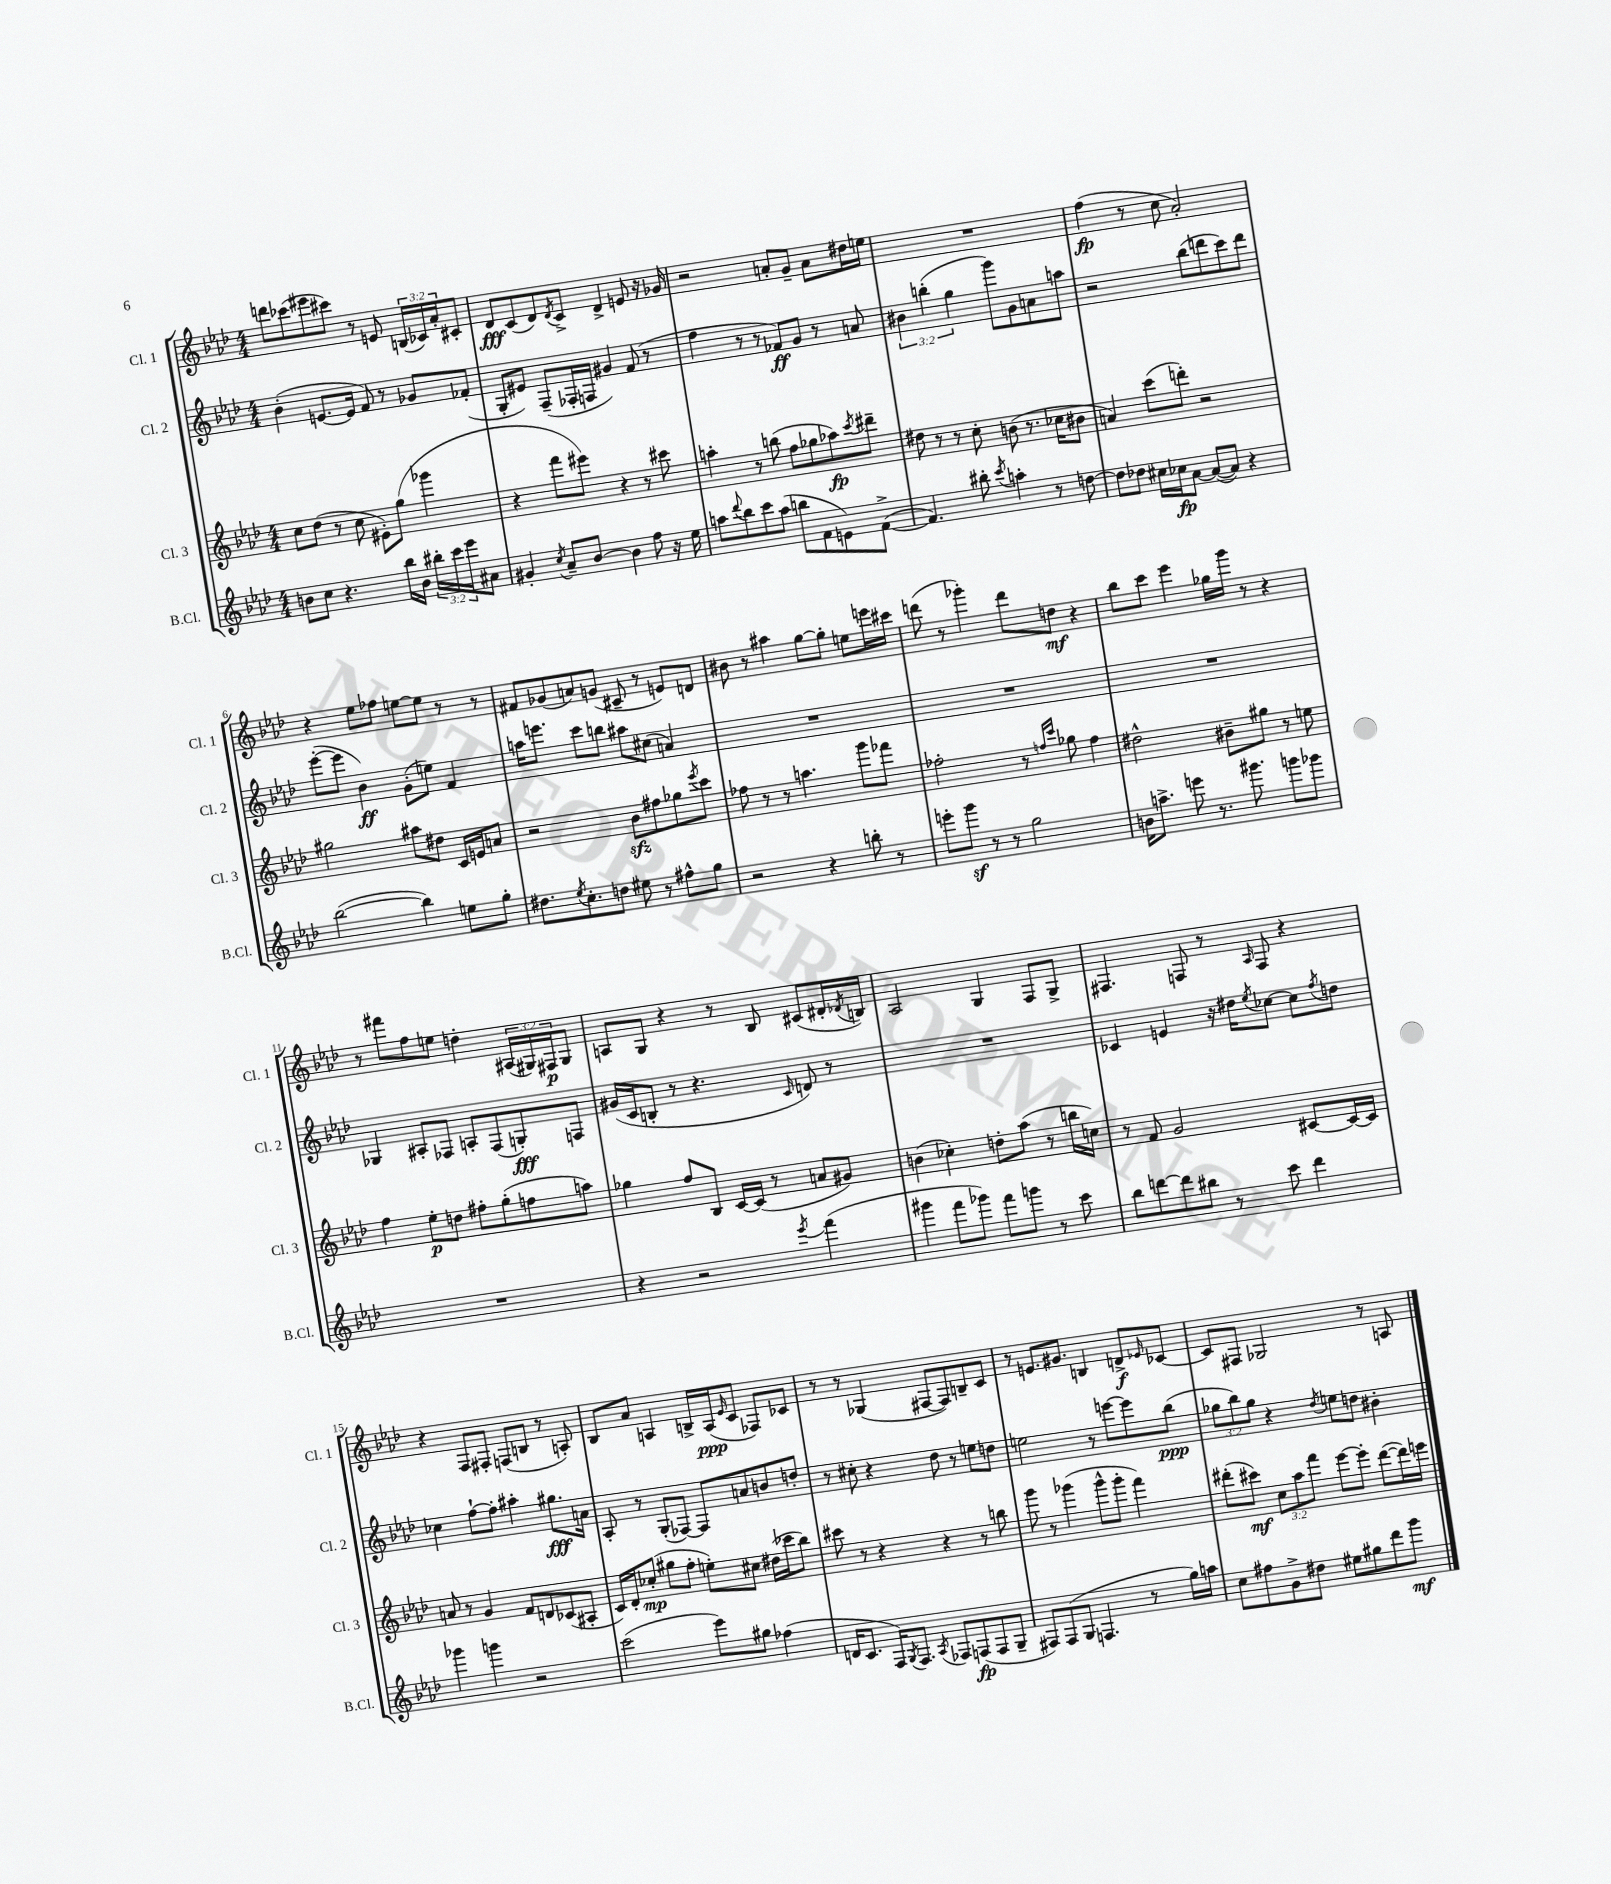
<<
\new StaffGroup <<
\new Staff = "s0" \with { instrumentName = "Cl. 1" shortInstrumentName = "Cl. 1" } {
    \clef treble \key aes \major \numericTimeSignature \time 4/4 \override Staff.TupletNumber.text = #tuplet-number::calc-fraction-text
    d'''8 ces'''8( eis'''8 cis'''8) r8 e'8 \tuplet 3/2 { b16( ces'16) aes'16-. } cis'8-. |
    des'8\fff c'8( des'8) \acciaccatura { des'8 } c'8-> des'4-> e'8 r16 ges'16 |
    r2 a'8-. g'8-- a'8 dis''16 e''16 |
    R1 |
    f''4\fp( r8 c''8 aes'2-.) |
    r4 ees''8 fes''8 e''8~ e''8 r8 r8 |
    fis'8 ges'8( a'8) g'8( cis'8-- r8 e'8) d'8 |
    bis'8 r8 ais''4 g''8~ g''8-. e''8 e'''16 cis'''16 |
    d'''8( r8 ges'''4-.) d'''8 d''8\mf r4 |
    bes''8 c'''8 ees'''4 ges''16 g'''16 r8 r4 |
    r8 fis'''8 f''8 e''8 d''4-. \tuplet 3/2 { ais16( gis16) fis16\p } gis8 |
    a8 g8 r4 r8 bes8 cis'8( dis'16-. \acciaccatura { des'8 } b16) |
    aes2 g4 f8 g8-> |
    fis4. f8 r8 \grace { aes16 } f8 r4 |
    r4 f8 fis8-. f8( b8 r8 a8-.) |
    bes8 aes'8 a4 b16-> a16\ppp( \grace { ees'16 } c'8 fes8) ces'8 |
    r8 r8 ges4( fis8~ fis8) b8-- c'8 |
    r8 e'8. gis'8. b4 d'8->\f \grace { ees'16 } ces'8~ |
    ces'8 fis8 ges2 r8 a8 \bar "|." |
}
\new Staff = "s1" \with { instrumentName = "Cl. 2" shortInstrumentName = "Cl. 2" } {
    \clef treble \key aes \major \numericTimeSignature \time 4/4 \override Staff.TupletNumber.text = #tuplet-number::calc-fraction-text
    bes'4-.( e'8.~ e'16 f'8) r8 ges'8 fes'8-.( |
    g8-. eis'8) f8--( fes16-. f16 gis'4) f'8( r8 |
    f''4 r8 r8 fes'8\ff) g'8 r8 a'8 |
    \tuplet 3/2 { bis'4 b''4-.( g''4 } g'''8) g'8 a'8 a''8 |
    r2 bes''8( d'''8 c'''8) d'''8 |
    ees'''8~-.( ees'''8 bes'4\ff) g'8-.( e''8) f'4 |
    a''16 e'''8. c'''8 b''8 ais''8 cis''8( a'4) |
    R1 |
    R1 |
    R1 |
    ges4 ais8-. fes8 a8-. fes8( g8-.\fff) f8 |
    gis'16( c'16 b8-. r8 r4. \grace { c'16 } d'8) r8 |
    R1 |
    ces'4 e'4 r16 dis''16 \acciaccatura { ees''8 } ces''8~ ces''8 \acciaccatura { f''8 } d''8 |
    ces''4 f''8~-! f''8-. ais''4-. gis''8.\fff a'16 |
    aes8-. r8 g8-.( fes8~) fes8 a'8 b'8 d''8-. |
    r8 cis''8-. r4 des''8 r8 e''8 d''8 |
    e''2 r8 e'''8~ e'''8 bes''8\ppp( |
    \tuplet 3/2 { ges''8 bes''8) ges''8 } r4 \acciaccatura { des''8 } e''8 d''8 bis'4-. \bar "|." |
}
\new Staff = "s2" \with { instrumentName = "Cl. 3" shortInstrumentName = "Cl. 3" } {
    \clef treble \key aes \major \numericTimeSignature \time 4/4 \override Staff.TupletNumber.text = #tuplet-number::calc-fraction-text
    c''8 des''8( r8 c''8 eis'8-.) g''8( ges'''4 |
    r4 f'''8 eis'''8) r4 r8 cis'''8 |
    a''4-. r8 b''8( f''8 ges''8 aes''8\fp) \acciaccatura { c'''8 } dis'''8-- |
    dis''8 r8 r8 c''8-. b'8( r8. ces''16 bis'8 |
    a'4) c'''8( d'''8-.) r2 |
    gis''2 ais''8 dis''8 c'16 e'16 a'8 |
    r2 bes'8\sfz fis''8 ges''8 \acciaccatura { ees'''8 } c'''8 |
    fes''8 r8 r8 a''4. g'''8 fes'''8 |
    fes''2-. r8 \grace { f''16 c'''16 } ges''8 f''4 |
    dis''2-^ bis'8-- gis''8 r8 e''8 |
    f''4 ees''8-.\p d''8 fis''8-. g''8-.( f''8 a''8) |
    ges''4 f''8 bes8 c'16~ c'16( r8 a'8 gis'8) |
    b'4( ces''4-.) d''8-. aes''8( r8 b''16 c''16) |
    r8 f'8 g'2 cis'8~ cis'16~ cis'16 |
    a'8 r8 g'4 f'8 d'8 ces'8( ais8-. |
    c'16) des'16-. ces''8-.\mp( gis''8 f''8-. e''8-.) cis''8 dis''16( ces'''16 bes''8) |
    cis'''8 r8 r4 r4 r8 b''8 |
    g'''8 r8 ges'''4( ges'''8-^ ges'''8-. f'''4) |
    dis'''8-.( cis'''8\mf) \tuplet 3/2 { c''8 aes''8 f'''8 } ees'''8~ ees'''8-. dis'''8~( dis'''16) e'''16 \bar "|." |
}
\new Staff = "s3" \with { instrumentName = "B.Cl." shortInstrumentName = "B.Cl." } {
    \clef treble \key aes \major \numericTimeSignature \time 4/4 \override Staff.TupletNumber.text = #tuplet-number::calc-fraction-text
    b'8 c''8 r4. bes''16 b'16 \tuplet 3/2 { bis''16-. c'''16 ees'''16 } ais'8 |
    gis'4-. \acciaccatura { c''8 } aes'8-- bes'8~ bes'4 f''8 r16 ees''16 |
    a''8 \appoggiatura { des'''8 } bes''8 c'''8 a''8( b''8 f'8 e'8) f'8~->( |
    f'4.) bis''8-. \acciaccatura { c'''8 } a''4-. r8 d''8~ |
    d''8 des''8 cis''16 ces''16\fp aes'8~ aes'8~( aes'8) r4 |
    bes''2~( bes''4) e''8 g''8-. |
    dis''8. \acciaccatura { ees''8 } c''8.-. d''8 eis''8 r8 fis''8-^ g''8 |
    r2 r4 b''8-. r8 |
    e'''8-. g'''8\sf r8 r8 g''2 |
    b'16 a''8.-> e'''8 r8. gis'''8. g'''8 ges'''8 |
    R1 |
    r4 r2 \acciaccatura { ees'''8 } f'''4( |
    gis'''4 f'''8 ges'''8) f'''8 g'''8 r8 c'''8 |
    bes''8 d'''8~ d'''8 bis''8 r8 c'''8 d'''4 |
    ges'''4 g'''4 r2 |
    c'''2( ees'''8) gis''8 fes''4( |
    d'16 c'8. f16) \acciaccatura { g8 } f8. \acciaccatura { aes8 } fes8 f8\fp( f8 g8-- |
    fis8) fis8( g8 f4. r8 g''16) a''16 |
    c''8 fis''8 g'8-> dis''8 eis''8 gis''8 des'''8 g'''8\mf \bar "|." |
}
>>
>>
